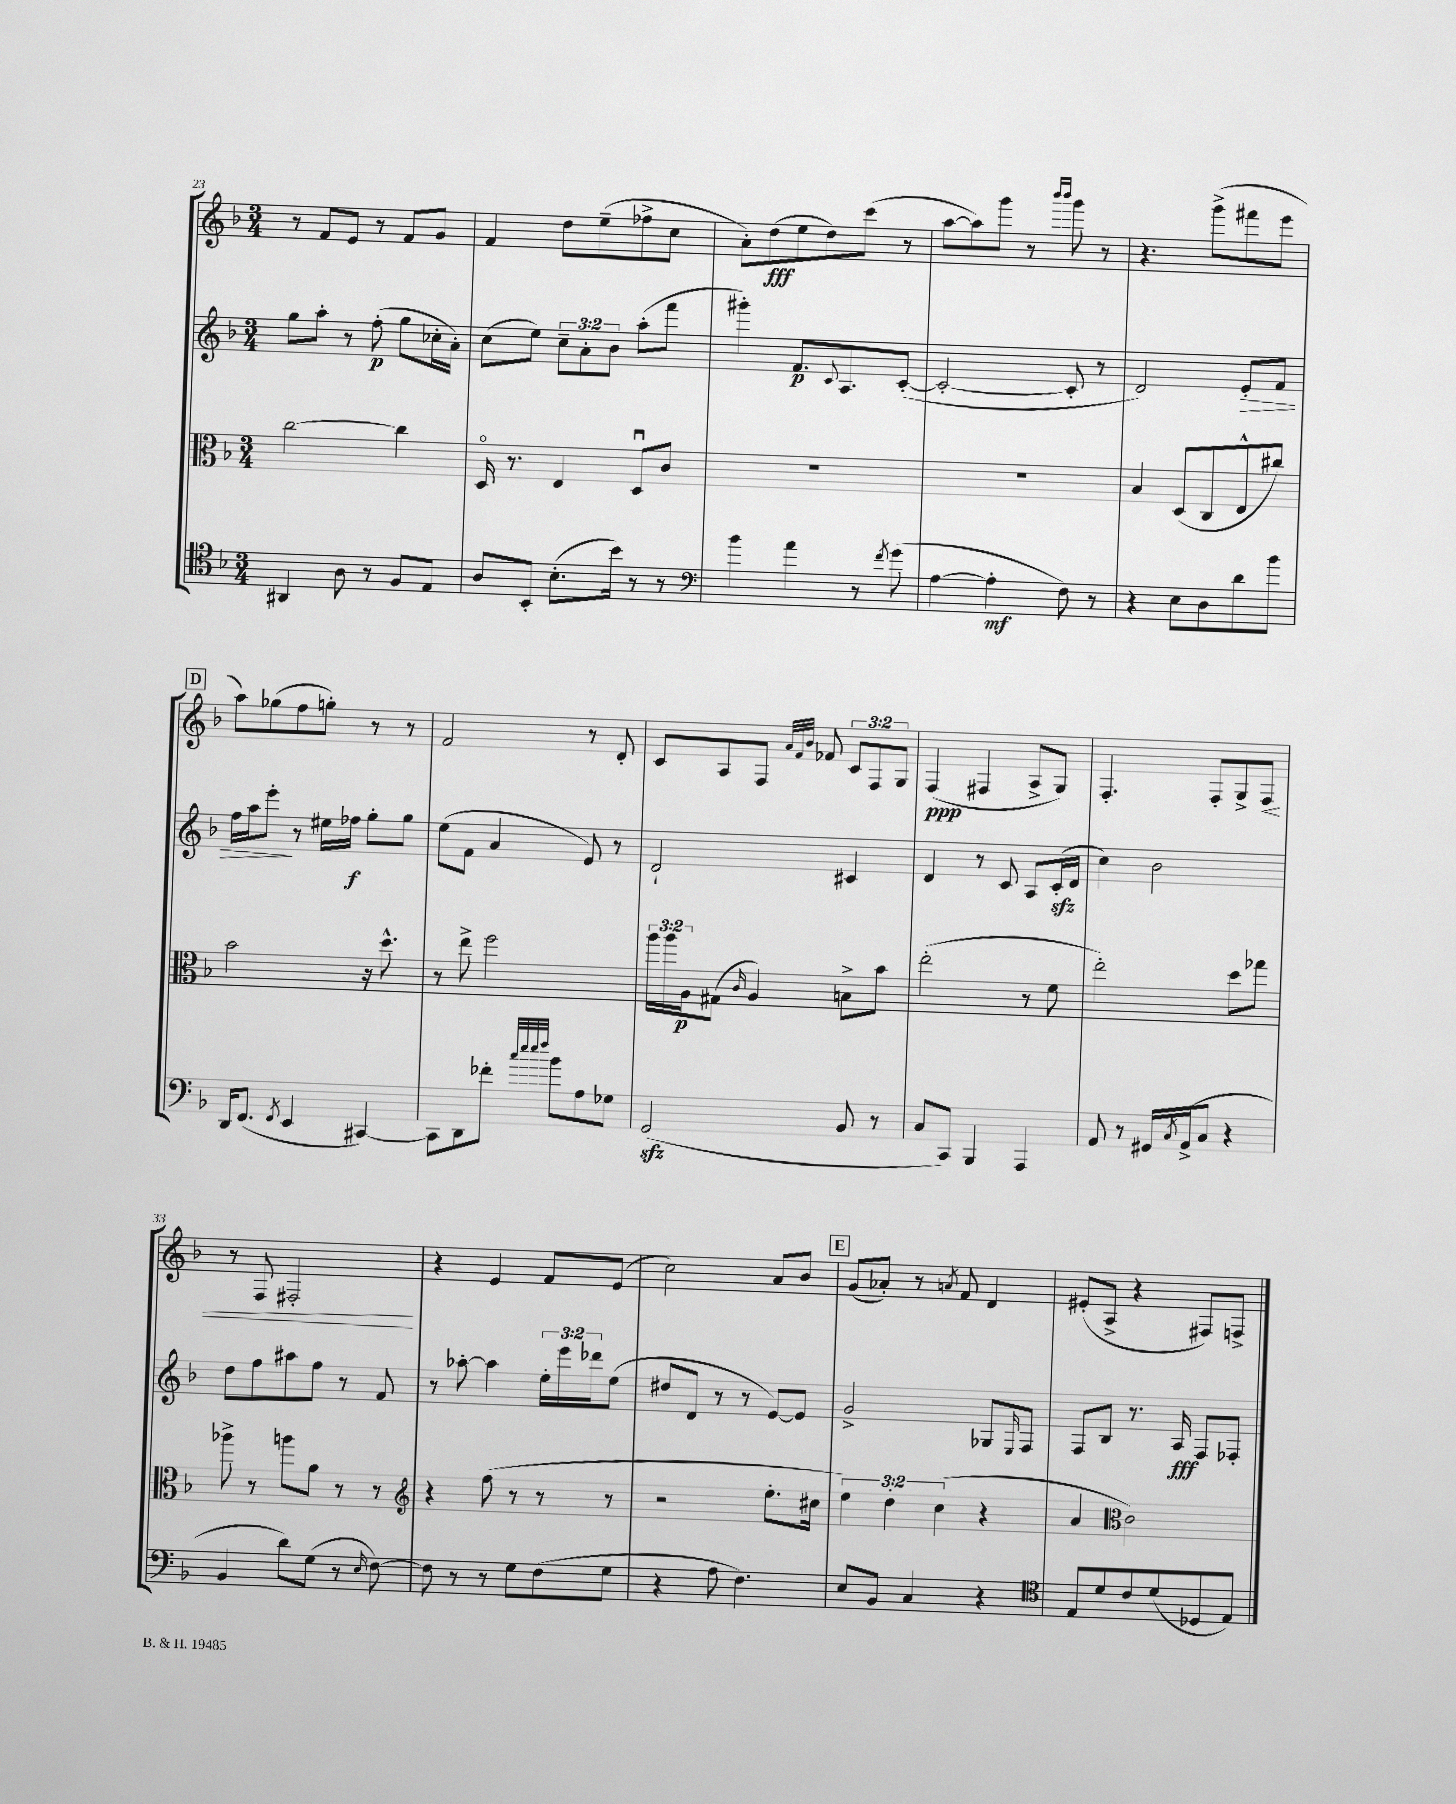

**kern	**dynam	**kern	**dynam	**kern	**dynam	**kern	**dynam
*part4	*part4	*part3	*part3	*part2	*part2	*part1	*part1
*staff4	*staff4	*staff3	*staff3	*staff2	*staff2	*staff1	*staff1
*clefC4	*	*clefC3	*	*clefG2	*	*clefG2	*
*k[b-]	*	*k[b-]	*	*k[b-]	*	*k[b-]	*
*M3/4	*	*M3/4	*	*M3/4	*	*M3/4	*
=23	=23	=23	=23	=23	=23	=23	=23
4AA#X/	.	[2cc\	.	8gg\L	.	8r	.
.	.	.	.	8aa'\J	.	8f/L	.
8A\	.	.	.	8r	.	8e/J	.
8r	.	.	.	(8ff'\	p	8r	.
8F/L	.	4cc\]	.	8gg\L	.	8f/L	.
8E/J	.	.	.	16cc-X'\L	.	8g/J	.
.	.	.	.	16a'\JJ)	.	.	.
=24	=24	=24	=24	=24	=24	=24	=24
8A/L	.	16D/	.	(8cc\L	.	4f/	.
.	.	8.r	.	.	.	.	.
8BB-'/J	.	.	.	8ee\J)	.	.	.
(8.B-'\L	.	4E/	.	12cc~\L	.	8dd\L	.
.	.	.	.	12a'\	.	.	.
.	.	.	.	.	.	(8ee~\	.
.	.	.	.	12b-\J	.	.	.
16b-\Jk)	.	.	.	.	.	.	.
8r	.	8Du/L	.	(8aa'\L	.	8ff-X^\	.
8r	.	8c/J	.	8fff\J	.	8cc\J	.
=25	=25	=25	=25	=25	=25	=25	=25
*clefF4	*	*	*	*	*	*	*
4b-\	.	2.r	.	4ggg#X'\)	.	8a'\L)	.
.	.	.	.	.	.	(8dd\	fff
4a\	.	.	.	8.f/L	p	8ee\	.
.	.	.	.	.	.	8dd\)	.
.	.	.	.	8qqc/	.	.	.
.	.	.	.	8.A/	.	.	.
8r	.	.	.	.	.	(8ccc\J	.
8qf/	.	.	.	.	.	.	.
(8g\	.	.	.	([8c'/J	.	8r	.
=26	=26	=26	=26	=26	=26	=26	=26
[4A\	.	2.r	.	2c'/_	.	[8aa\L	.
.	.	.	.	.	.	8aa\])	.
4A'\]	mf	.	.	.	.	8ggg\J	.
.	.	.	.	.	.	8r	.
.	.	.	.	.	.	16qqbbb-/LL	.
.	.	.	.	.	.	16qqbbb-/JJ	.
8F\)	.	.	.	8c'/]	.	8ggg\	.
8r	.	.	.	8r	.	8r	.
=27	=27	=27	=27	=27	=27	=27	=27
4r	.	4B-/	.	2d/)	.	4.r	.
8E\L	.	(8D/L	.	.	.	.	.
8D\	.	8C/	.	.	.	(8ggg^\L	.
!	!	!	!	!	!LO:HP:b	!	!
8d\	.	8E^^/	.	8e'/L	>	8fff#X\	.
8b-\J	.	8cc#X/J)	.	8f/J	.	8eee\J	.
!!LO:LB:g=z
!!LO:REH:place=s1:t=D
=28	=28	=28	=28	=28	=28	=28	=28
16DD/KL	.	2b-\	.	16ff\LL	.	8aa\L)	.
(8.FF/J	.	.	.	16aa\J	.	.	.
.	.	.	.	8eee'\J	.	(8gg-X\	.
8qFF/	.	.	.	.	.	.	.
4EE/	.	.	.	8r	]	8ff\	.
.	.	.	.	16ee#X\LL	.	8ggn'\J)	.
.	.	.	.	16ff-X\JJ	f	.	.
[4CC#X/)	.	16r	.	8gg'\L	.	8r	.
.	.	8.dd^^\	.	.	.	.	.
.	.	.	.	8gg\J	.	8r	.
=29	=29	=29	=29	=29	=29	=29	=29
8CC#\L]	.	8r	.	(8ee\L	.	2f/	.
8DD\	.	8ee^\	.	8f\J	.	.	.
8f-X'\J	.	2ff\	.	4a/	.	.	.
32qqcc/LLL	.	.	.	.	.	.	.
32qqee/	.	.	.	.	.	.	.
32qqee/	.	.	.	.	.	.	.
32qqff/JJJ	.	.	.	.	.	.	.
8b-\L	.	.	.	.	.	.	.
8A\	.	.	.	8e/)	.	8r	.
8G-X\J	.	.	.	8r	.	8d'/	.
=30	=30	=30	=30	=30	=30	=30	=30
(2GGzz/	.	24aa\LL	.	2d`/	.	8c/L	.
.	.	24aa\	.	.	.	.	.
.	.	24A\J	p	.	.	.	.
.	.	(8G#X\J	.	.	.	8A/	.
.	.	16qqc/	.	.	.	.	.
.	.	4A/)	.	.	.	8F/J	.
.	.	.	.	.	.	32qqa/LLL	.
.	.	.	.	.	.	32qqf/	.
.	.	.	.	.	.	32qqb-/JJJ	.
.	.	.	.	.	.	8f-X/	.
8BB-/	.	8Bn^\L	.	4c#X/	.	12c/L	.
.	.	.	.	.	.	12F/	.
8r	.	8b-\J	.	.	.	.	.
.	.	.	.	.	.	12G/J	.
=31	=31	=31	=31	=31	=31	=31	=31
8C/L	.	(2ee'\	.	4d/	.	(4F/	ppp
8CC/J)	.	.	.	.	.	.	.
4BBB-/	.	.	.	8r	.	4F#X/	.
.	.	.	.	8c/	.	.	.
4AAA/	.	8r	.	8A/L	.	8A^/L	.
.	.	8f\	.	(16czz'/L	.	8G/J)	.
.	.	.	.	16d/JJ	.	.	.
=32	=32	=32	=32	=32	=32	=32	=32
8AA/	.	2ee'\)	.	4cc\)	.	4.F'/	.
8r	.	.	.	.	.	.	.
16GG#X/LL	.	.	.	2b-\	.	.	.
8qC/	.	.	.	.	.	.	.
(16AA^/J	.	.	.	.	.	.	.
8C/J	.	.	.	.	.	8F'/L	.
4r	.	8dd\L	.	.	.	8G^/	.
!	!	!	!	!	!	!	!LO:HP:b
.	.	8gg-X\J	.	.	.	8F/J	<
!!LO:LB:g=z
=33	=33	=33	=33	=33	=33	=33	=33
4BB-/	.	8aa-X^\	.	8dd\L	.	8r	.
.	.	8r	.	8ff\	.	8F/	.
8d\L)	.	8aan\L	.	8aa#X\	.	2F#X'/	.
(8G\J	.	8a\J	.	8ff\J	.	.	.
8r	.	8r	.	8r	.	.	.
16qqE/	.	.	.	.	.	.	.
[8F\)	.	8r	.	8f/	.	.	.
.	.	.	.	.	.	.	[
=34	=34	=34	=34	=34	=34	=34	=34
*	*	*clefG2	*	*	*	*	*
8F\]	.	4r	.	8r	.	4r	.
8r	.	.	.	[8aa-X'\	.	.	.
8r	.	(8ff\	.	4aa-\]	.	4e/	.
8G\L	.	8r	.	.	.	.	.
(8F\	.	8r	.	24ee'\LL	.	8f/L	.
.	.	.	.	24eee\	.	.	.
.	.	.	.	24ddd-X\J	.	.	.
8G\J	.	8r	.	(8ee\J	.	(8e/J	.
=35	=35	=35	=35	=35	=35	=35	=35
4r	.	2r	.	8dd#X/L	.	2cc\)	.
.	.	.	.	8d/J	.	.	.
8A\	.	.	.	8r	.	.	.
4.F\)	.	.	.	8r	.	.	.
.	.	8.ee'\L	.	[8e/L)	.	8a/L	.
.	.	.	.	8e/J]	.	8b-/J	.
.	.	16cc#X\Jk	.	.	.	.	.
!!LO:REH:place=s1:t=E
=36	=36	=36	=36	=36	=36	=36	=36
8E/L	.	6ee\)	.	2g^/	.	(8g/L	.
8BB-/J	.	.	.	.	.	8a-X'/J)	.
.	.	6dd'\	.	.	.	.	.
4C/	.	.	.	.	.	8r	.
.	.	(6cc\	.	.	.	.	.
.	.	.	.	.	.	8qan/	.
.	.	.	.	.	.	8f/	.
4r	.	4r	.	8G-X/L	.	4d/	.
.	.	.	.	16qqE/	.	.	.
.	.	.	.	8F/J	.	.	.
=37	=37	=37	=37	=37	=37	=37	=37
*clefC4	*	*	*	*	*	*	*
8E/L	.	4a/	.	8F/L	.	(8e#X'/L	.
8d/	.	.	.	8B-/J	.	8A^/J	.
*	*	*clefC3	*	*	*	*	*
8c/	.	2c\)	.	8.r	.	4r	.
(8d/	.	.	.	.	.	.	.
.	.	.	.	16A/	fff	.	.
8D-X/	.	.	.	8F/L	.	8F#X/L)	.
8E/J)	.	.	.	8F-X'/J	.	8Fn^/J	.
==	==	==	==	==	==	==	==
*-	*-	*-	*-	*-	*-	*-	*-
